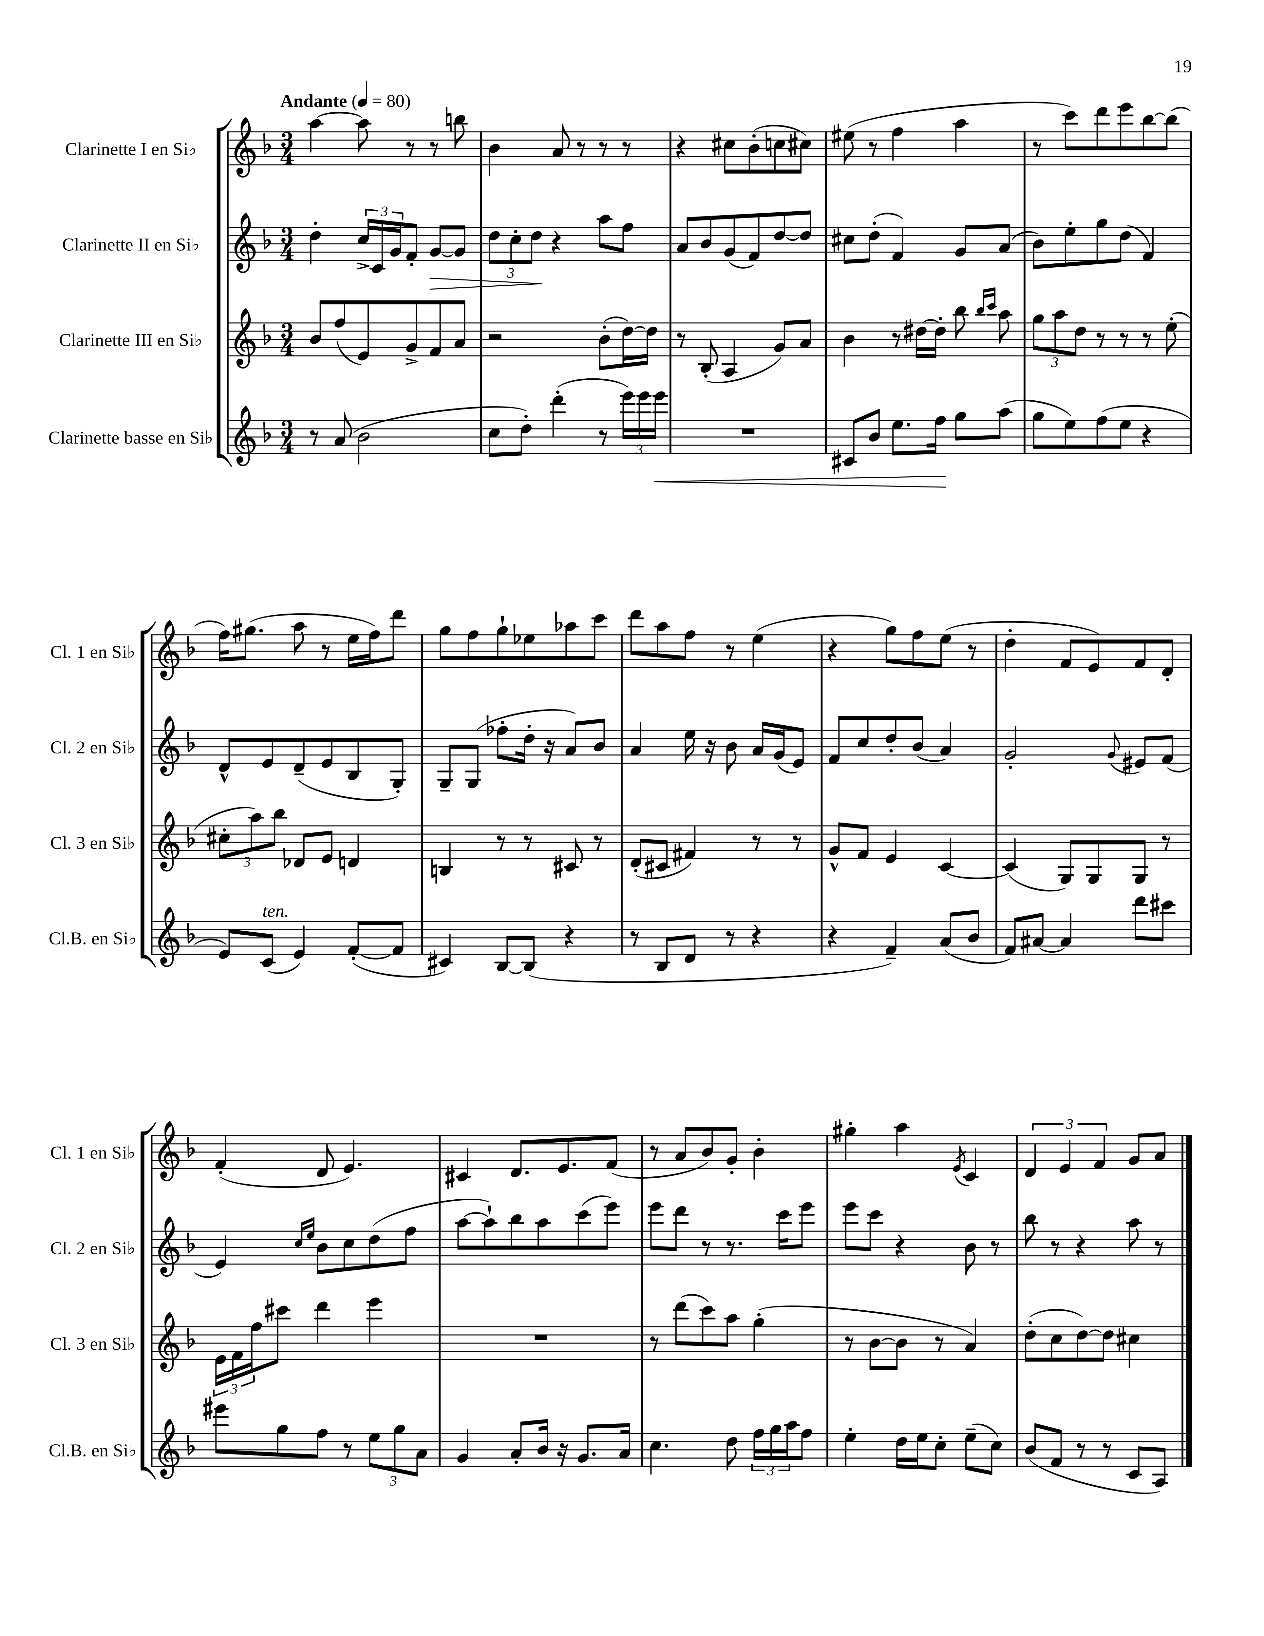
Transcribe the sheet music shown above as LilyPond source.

<<
\new StaffGroup <<
\new Staff = "s0" \with { instrumentName = "Clarinette I en Sib" shortInstrumentName = "Cl. 1 en Sib" } {
    \clef treble \key f \major \numericTimeSignature \time 3/4 \tempo "Andante" 4 = 80
    a''4~ a''8 r8 r8 b''8 |
    bes'4 a'8 r8 r8 r8 |
    r4 cis''8 bes'8-.( c''8 cis''8) |
    eis''8( r8 f''4 a''4 |
    r8 c'''8) d'''8 e'''8 bes''8~ bes''8( |
    f''16) gis''8.( a''8 r8 e''16 f''16) d'''8 |
    g''8 f''8 g''8-! ees''8 aes''8 c'''8 |
    d'''8 a''8 f''8 r8 e''4( |
    r4 g''8) f''8 e''8( r8 |
    d''4-. f'8 e'8) f'8 d'8-. |
    f'4-.( d'8 e'4.) |
    cis'4 d'8. e'8. f'8( |
    r8 a'8 bes'8) g'8-. bes'4-. |
    gis''4-. a''4 \acciaccatura { e'8 } c'4 |
    \tuplet 3/2 { d'4 e'4 f'4 } g'8 a'8 \bar "|." |
}
\new Staff = "s1" \with { instrumentName = "Clarinette II en Sib" shortInstrumentName = "Cl. 2 en Sib" } {
    \clef treble \key f \major \numericTimeSignature \time 3/4
    d''4-. \tuplet 3/2 { c''16-> c'16 g'16 } f'8-. g'8~\> g'8 |
    \tuplet 3/2 { d''8 c''8-. d''8\! } r4 a''8 f''8 |
    a'8 bes'8 g'8( f'8) d''8~ d''8 |
    cis''8 d''8-.( f'4) g'8 a'8( |
    bes'8) e''8-. g''8 d''8( f'4) |
    d'8-^ e'8 d'8--( e'8 bes8 g8-.) |
    g8-- g8( fes''8-. d''16-. r16 a'8) bes'8 |
    a'4 e''16 r16 bes'8 a'16 g'16( e'8) |
    f'8 c''8 d''8-. bes'8( a'4) |
    g'2-. \appoggiatura { g'8 } eis'8 f'8( |
    e'4) \grace { c''16 e''16 } bes'8 c''8 d''8( f''8 |
    a''8~ a''8-!) bes''8 a''8 c'''8( e'''8) |
    e'''8 d'''8 r8 r8. c'''16 e'''8 |
    e'''8 c'''8 r4 bes'8 r8 |
    bes''8 r8 r4 a''8 r8 \bar "|." |
}
\new Staff = "s2" \with { instrumentName = "Clarinette III en Sib" shortInstrumentName = "Cl. 3 en Sib" } {
    \clef treble \key f \major \numericTimeSignature \time 3/4
    bes'8 f''8( e'8) g'8-> f'8 a'8 |
    r2 bes'8-.( d''16~) d''16 |
    r8 bes8-.( a4 g'8) a'8 |
    bes'4 r8 dis''16~ dis''16-. bes''8 \grace { bes''16 c'''16 } a''8 |
    \tuplet 3/2 { g''8 a''8 d''8 } r8 r8 r8 e''8-.( |
    \tuplet 3/2 { cis''8-. a''8) bes''8 } des'8 e'8 d'4 |
    b4 r8 r8 cis'8 r8 |
    d'8-.( cis'8 fis'4) r8 r8 |
    g'8-^ f'8 e'4 c'4~ |
    c'4( g8) g8 g8 r8 |
    \tuplet 3/2 { e'16 f'16 f''16 } cis'''8 d'''4 e'''4 |
    R2. |
    r8 d'''8( c'''8) a''8 g''4-.( |
    r8 bes'8~ bes'8 r8 a'4) |
    d''8-.( c''8 d''8~) d''8 cis''4 \bar "|." |
}
\new Staff = "s3" \with { instrumentName = "Clarinette basse en Sib" shortInstrumentName = "Cl.B. en Sib" } {
    \clef treble \key f \major \numericTimeSignature \time 3/4
    r8 a'8( bes'2 |
    c''8 d''8-.) d'''4-.( r8 \tuplet 3/2 { e'''16) e'''16 e'''16\< } |
    R2. |
    cis'8 bes'8 e''8. f''16\! g''8 a''8( |
    g''8 e''8) f''8( e''8 r4 |
    e'8) c'8^\markup { \italic "ten." }( e'4) f'8~-.( f'8 |
    cis'4) bes8~ bes8( r4 |
    r8 bes8 d'8 r8 r4 |
    r4 f'4--) a'8( bes'8 |
    f'8) ais'8~ ais'4 d'''8 cis'''8 |
    eis'''8 g''8 f''8 r8 \tuplet 3/2 { e''8 g''8 a'8 } |
    g'4 a'8-. bes'16 r16 g'8. a'16 |
    c''4. d''8 \tuplet 3/2 { f''16 g''16 a''16 } f''8 |
    e''4-. d''16 e''16 c''8-. e''8--( c''8) |
    bes'8( f'8 r8 r8 c'8 a8) \bar "|." |
}
>>
>>
\layout { \context { \Score \remove "Bar_number_engraver" } }
